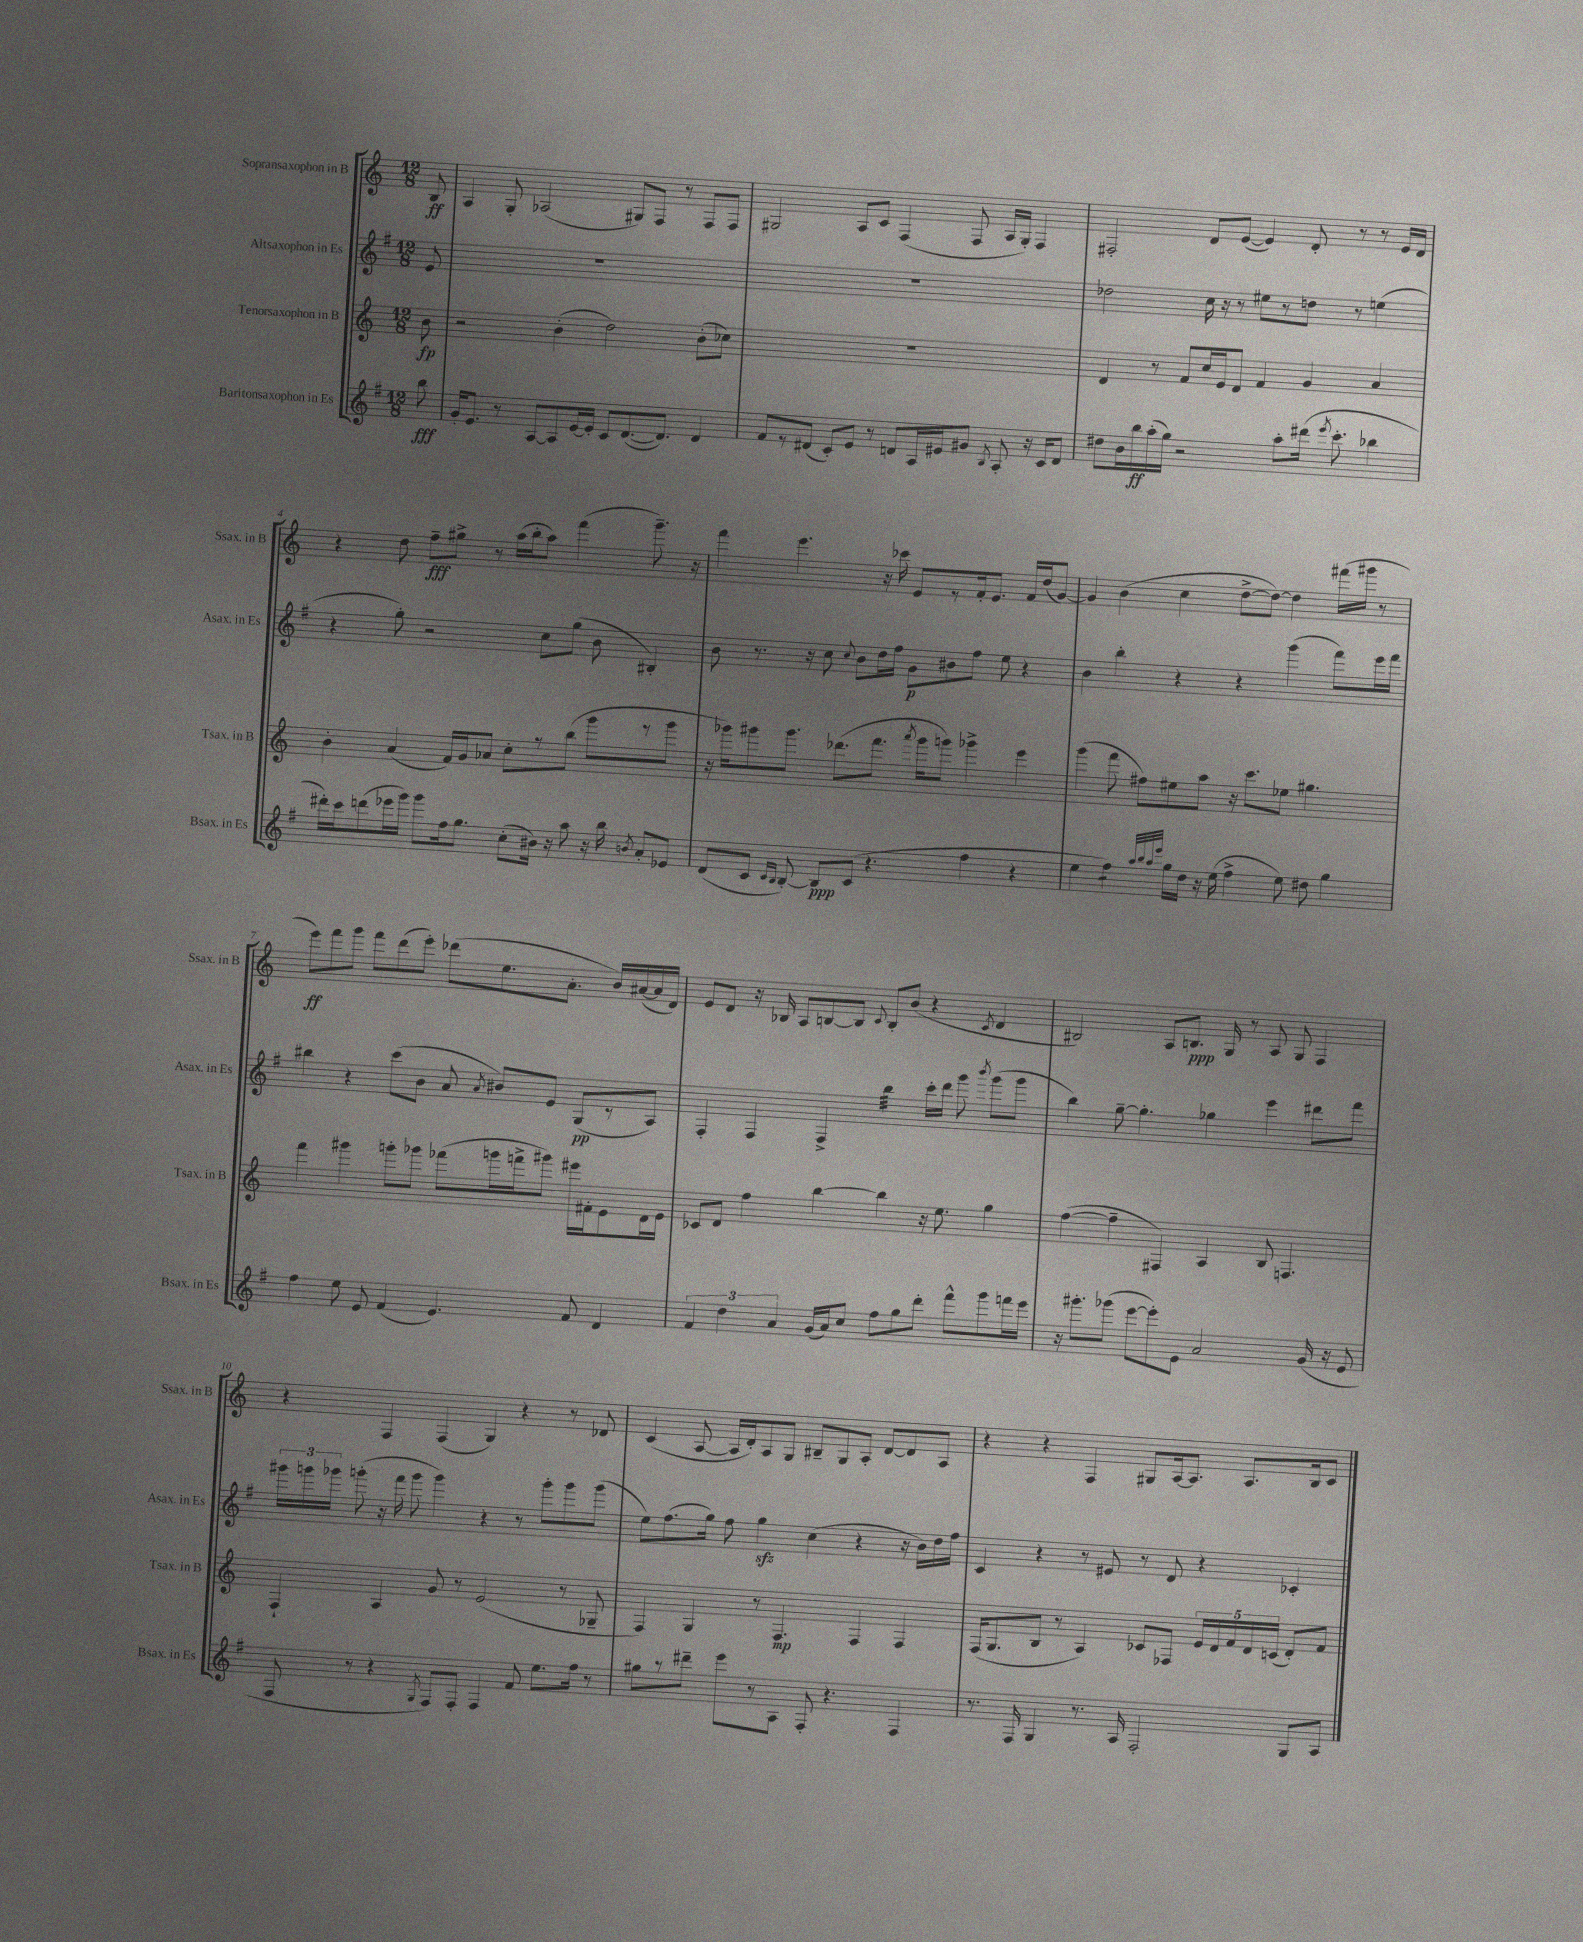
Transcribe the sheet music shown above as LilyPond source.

<<
\new StaffGroup <<
\new Staff = "s0" \with { instrumentName = "Sopransaxophon in B" shortInstrumentName = "Ssax. in B" } {
    \clef treble \key c \major \numericTimeSignature \time 12/8 \partial 8
    \autoBeamOff b8\ff |
    a4 g8-. aes2( gis8[) f8] r8 f8[ f8] |
    gis2 a8[ c'8] f4( f8 a16[ gis16]-.) f4 |
    fis2-. d'8[ e'8]~( e'4) d'8-. r8 r8 e'16[ d'16] |
    r4 d''8 f''8[--\fff gis''8]-> r8 a''16[( b''16-. a''8]) f'''4( g'''8.--) r16 |
    f'''4 e'''4. r16 ces'''16 e'8[ r8 f'16-. e'8.] f'16[ d''16( g'8]~) |
    g'4 b'4( c''4 d''8[~-> d''8]~) d''4 fis'''16[( gis'''16] r8 |
    e'''8[\ff) f'''8 g'''8] f'''8[ d'''8( e'''8]-.) des'''8[( e''8. a'8.]-. b'16[) ais'16~( ais'16 d'16]) |
    e'8[ d'8] r16 bes16 a8[ b8~ b8] \appoggiatura { c'8 } b8[-. b'8]( r4 \acciaccatura { c'8 } d'4 |
    bis2) a8[ b8.]\ppp g16 r8 a8 g8 f4 |
    r4 f4 f4( g4) r4 r8 des'8 |
    c'4( a8~ a16[ d'16-.) a8 g8] bis8[-- g8 a8]-. d'8[~ d'8 a8] |
    r4 r4 f4 gis8[ a16~ a8.] a8.[ b16 c'8] \bar "|." |
}
\new Staff = "s1" \with { instrumentName = "Altsaxophon in Es" shortInstrumentName = "Asax. in Es" } {
    \clef treble \key g \major \numericTimeSignature \time 12/8 \partial 8
    \autoBeamOff e'8 |
    R1. |
    R1. |
    des''2 c''16 r16 r8 eis''8[ r8 d''8] r8 e''4( |
    r4 g''8-.) r2 c''8[ g''8]( b'8 bis4-.) |
    b'8 r8. r16 c''8 \appoggiatura { c''8 } b'8[ d''16 fis''16] g'8[\p bis'8 fis''8] e''8 r4 |
    b'4 b''4-. r4 r4 g'''4( fis'''8[) e'''16 fis'''16] |
    bis''4 r4 c'''8[( b'8] a'8 \acciaccatura { a'8 } bis'8[) e'8] g8[\pp( r8 a8]) |
    fis4-. fis4 fis4-> b''4:32 c'''16[-. d'''16] g'''8 \acciaccatura { b'''8 } g'''8[( g'''8] |
    b''4) g''8~-- g''4.-. ges''4 e'''4 dis'''8[ fis'''8] |
    \tuplet 3/2 { gis'''16[ g'''16 ges'''16] } g'''8-.( r16 fis'''16 g'''8 g'''4) r4 r8 g'''8[-. g'''8 g'''8]( |
    e''8[) fis''8.( g''16]) fis''8 g''4\sfz c''4( r4 r16 b'16[) d''16 fis''16] |
    c'4 r4 r8 eis'8 r8 d'8 r4 ces'4-. \bar "|." |
}
\new Staff = "s2" \with { instrumentName = "Tenorsaxophon in B" shortInstrumentName = "Tsax. in B" } {
    \clef treble \key c \major \numericTimeSignature \time 12/8 \partial 8
    \autoBeamOff b'8\fp |
    r2 b'4-.( d''2) b'8[-.( ces''8]) |
    R1. |
    d'4 r8 f'8[ c''16 e'16 d'8] f'4 g'4 a'4 |
    b'4-. a'4( f'16[) g'16 aes'8] c''8[-. r8 b''8]( g'''8[ r8 g'''8] |
    r16 ges'''16[) gis'''8 gis'''8.] des'''8.[( f'''8.] \acciaccatura { a'''8 } gis'''16[ g'''8]) ges'''4-> e'''4 |
    g'''4( f'''8 fis''8[) eis''8 a''8] r16 c'''8.[ ees''8] gis''4. |
    f'''4 gis'''4 g'''8[-. ges'''8] fes'''8[( g'''16 f'''16-> gis'''8]) eis'''16[ fis'16-. e'8 d'16 e'16] |
    ces'8[ d'8] f''4 b''4~ b''4 r16 e''8. g''4 |
    f''4~( f''4-- fis4) a4 b8 f4. |
    f4-! a4 g'8 r8 e'2( r8 ges8-- |
    f4) g4 r8 f4.\mp f4 f4 |
    f16[( g8. b8] r8 a4) ces'8[ fes8] \tuplet 5/4 { e'16[ d'16 f'16 d'16 c'16]( } d'8[-.) f'8] \bar "|." |
}
\new Staff = "s3" \with { instrumentName = "Baritonsaxophon in Es" shortInstrumentName = "Bsax. in Es" } {
    \clef treble \key g \major \numericTimeSignature \time 12/8 \partial 8
    \autoBeamOff b''8\fff |
    g'16[-. e'8.] r8 a8[~ a8 e'16~ e'16]-. c'8[ d'8.~( d'8.]) d'4 |
    fis'8[ r8 dis'8]( c'8[-.) e'8] r8 d'8[ a16 eis'16 gis'8] \acciaccatura { b8 } a8-. r16 c'16[ d'8] |
    dis''8[ b'16 b''16\ff a''16-.( g''16]) r2 a''8[-. dis'''16]( \acciaccatura { e'''8 } c'''8.-. bes''4 |
    dis'''16[-.) c'''16 d'''8( ees'''16 g'''16]) g'''8[ fis''16 g''8.] c''8[-.( bis'16]) r16 a''8 r16 b''16 \acciaccatura { b'8 } a'8[-. ees'8] |
    d'8[( c'8] \grace { c'16[ b16] } b8~-.) b8[\ppp c'8]( r4. fis''4 r4 |
    e''4 fis''4:8) \grace { a''32[ b''32 a''32 e'''32] } g''16[ d''16] r16 e''16( fis''4-> e''8) dis''8 g''4 |
    fis''4 e''8 e'8 fis'4( e'4.) fis'8 d'4 |
    \tuplet 3/2 { fis'4 d''4 a'4 } g'16[( a'16) c''8] fis''8[ g''8 d'''8]-. fis'''8[-^ g'''8 f'''16 e'''16] |
    r16 gis'''8.[-. ges'''8]( e'''8[~ e'''8-.) e'8] a'2 g'16( r16 e'8 |
    fis8 r8 r4 \acciaccatura { g8 } fis8[) fis8]-. fis4 fis'8 e''8.[ fis''16] r8 |
    gis''8[ r8 dis'''8]-- e'''8[ r8 a8] fis8-. r4. fis4 |
    r8. fis16 g4 r8. a16 fis2-. g8[ a8] \bar "|." |
}
>>
>>
